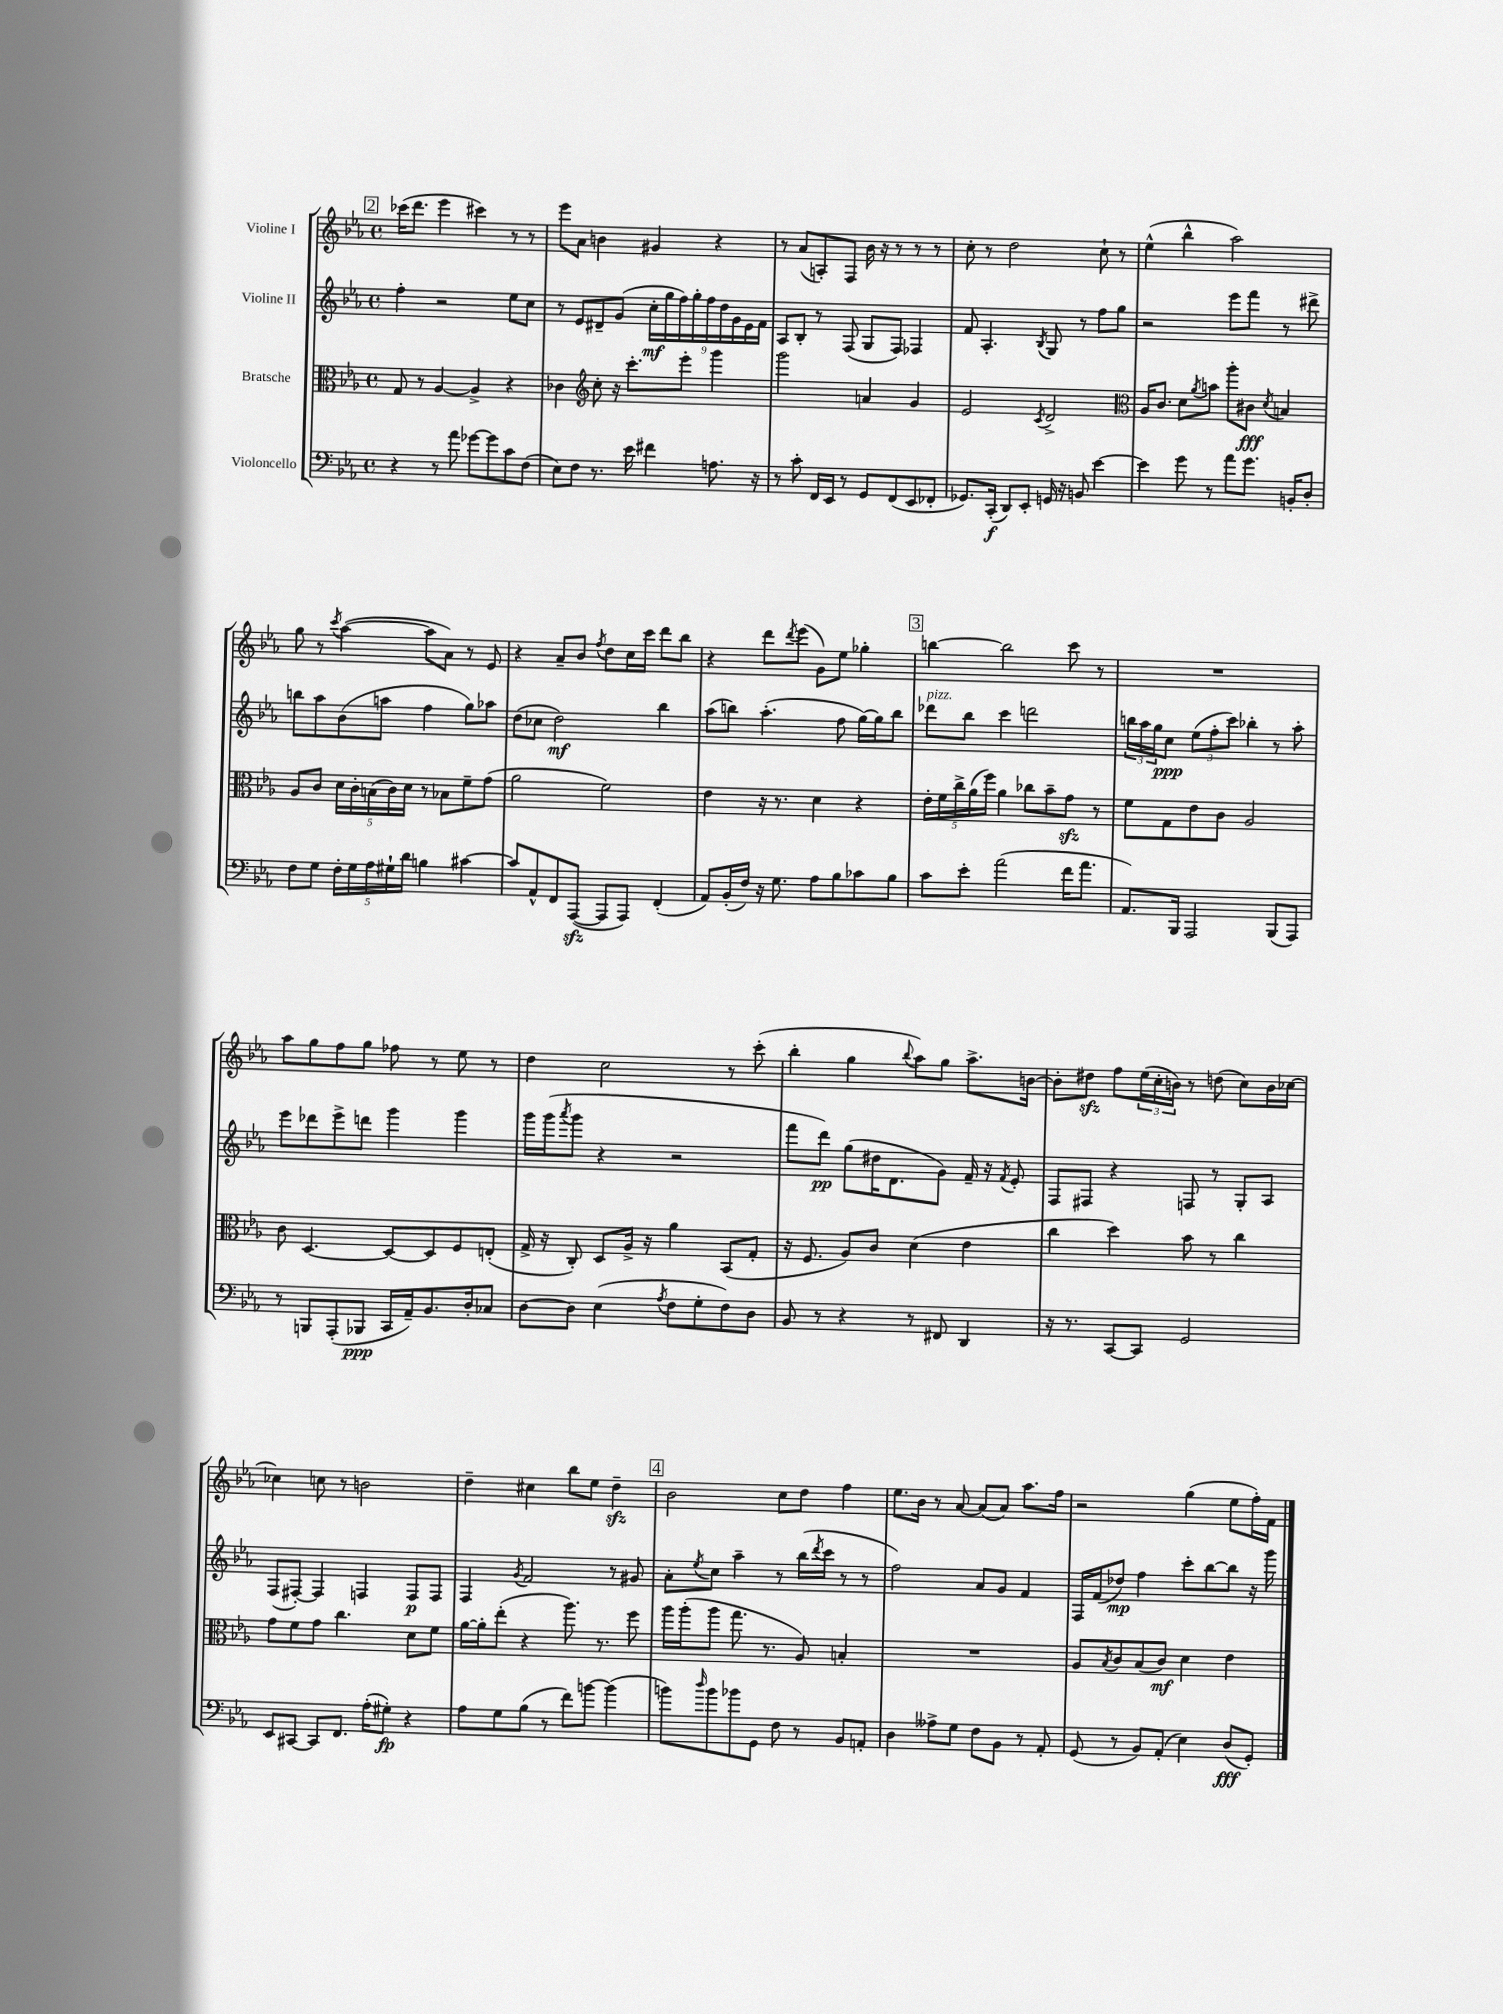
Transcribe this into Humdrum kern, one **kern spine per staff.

**kern	**dynam	**kern	**dynam	**kern	**dynam	**kern
*part4	*part4	*part3	*part3	*part2	*part2	*part1
*staff4	*staff4	*staff3	*staff3	*staff2	*staff2	*staff1
*I"Violoncello	*	*I"Bratsche	*	*I"Violine II	*	*I"Violine I
*clefF4	*	*clefC3	*	*clefG2	*	*clefG2
*k[b-e-a-]	*	*k[b-e-a-]	*	*k[b-e-a-]	*	*k[b-e-a-]
*M4/4	*	*M4/4	*	*M4/4	*	*M4/4
*met(c)	*	*met(c)	*	*met(c)	*	*met(c)
!!LO:REH:place=s1:t=2
=129	=129	=129	=129	=129	=129	=129
4r	.	8G/	.	4ff'\	.	(16ccc-X\KL
.	.	.	.	.	.	8.ddd\J
.	.	8r	.	.	.	.
8r	.	[4A-/	.	2r	.	4eee-\
8a-\	.	.	.	.	.	.
[8g-X\L	.	4A-^/]	.	.	.	4ccc#X\)
8g-\]	.	.	.	.	.	.
8c\	.	4r	.	8ee-\L	.	8r
(8F\J	.	.	.	8cc\J	.	8r
=130	=130	=130	=130	=130	=130	=130
8E-\L)	.	4c-X\	.	8r	.	8eee-\L
8F\J	.	.	.	8e-/L	.	8a-\J
*	*	*clefG2	*	*	*	*
8.r	.	8cc'\	.	8d#X~/	.	4bn\
.	.	16r	.	(8g/J	.	.
16e-\	.	8.ccc'\L	.	.	.	.
4f#X\	.	.	.	18cc'\LL	mf	4g#X/
.	.	.	.	18gg\	.	.
.	.	.	.	18ff\)	.	.
.	.	8eee-'\J	.	.	.	.
.	.	.	.	18gg'\	.	.
.	.	.	.	18ff\	.	.
8.An\	.	4ggg\	.	.	.	4r
.	.	.	.	18dd\	.	.
.	.	.	.	18g\	.	.
.	.	.	.	18e-\	.	.
16r	.	.	.	.	.	.
.	.	.	.	18f\JJ	.	.
=131	=131	=131	=131	=131	=131	=131
8r	.	2ggg\	.	8A-/L	.	8r
8c'\	.	.	.	8B-'/J	.	(8a-/L
16FF/LL	.	.	.	8r	.	8An'/)
16EE-/JJ	.	.	.	.	.	.
8r	.	.	.	(8F/	.	8F/J
8GG/L	.	4an/	.	8G/L	.	16b-\
.	.	.	.	.	.	16r
(8FF/	.	.	.	8F/J)	.	8r
8EE-/	.	4g/	.	4F-X/	.	8r
8FF-X'/J	.	.	.	.	.	8r
=132	=132	=132	=132	=132	=132	=132
8.GG-X/L)	.	2e-/	.	8f/	.	8cc'\
.	.	.	.	4.A-'/	.	8r
(16CC'/Jk	f	.	.	.	.	.
8DD/L)	.	.	.	.	.	2dd\
8EE-'/J	.	.	.	.	.	.
.	.	8qc/	.	8qB-/	.	.
16GGn/	.	2d^/	.	8G/	.	.
16r	.	.	.	.	.	.
8BBn/	.	.	.	8r	.	.
[4e-\	.	.	.	8ff\L	.	8cc`\
.	.	.	.	8gg\J	.	8r
=133	=133	=133	=133	=133	=133	=133
*	*	*clefC3	*	*	*	*
4e-\]	.	16A-/KL	.	2r	.	(4ee-^^\
.	.	8.c/J	.	.	.	.
8g\	.	8d\L	.	.	.	4bb-^^\
.	.	8qa-/	.	.	.	.
8r	.	8bn\J	.	.	.	.
8a-\L	.	8aa-'\L	.	8eee-\L	.	2aa-\)
8.g\J	.	8c#X\J	fff	8fff\J	.	.
.	.	8qd/	.	.	.	.
.	.	4Bn/	.	8r	.	.
16BBn'/KL	.	.	.	.	.	.
8D'/J	.	.	.	8ddd#X^\	.	.
!!LO:LB:g=z
=134	=134	=134	=134	=134	=134	=134
8F\L	.	8A-/L	.	8bbn\L	.	8gg\
8G\J	.	8c/J	.	8aa-\	.	8r
.	.	.	.	.	.	8qccc/
20F'\LL	.	20d\LL	.	(8b-\	.	([4aa-\
20G\	.	20c'\	.	.	.	.
20A-\	.	(20Bn\	.	.	.	.
.	.	.	.	8aan\J	.	.
20G#X`\	.	20c\)	.	.	.	.
20d\JJ	.	20d\JJ	.	.	.	.
4Bn\	.	8r	.	4ff\	.	8aa-\L]
.	.	8B-X\L	.	.	.	8a-\J)
[4c#X\	.	8f~\	.	8gg\L)	.	8r
.	.	(8g\J	.	8aa-X\J	.	8e-/
=135	=135	=135	=135	=135	=135	=135
8c#/L]	.	2a-\	.	(8dd\L	.	4r
8AA-^^/	.	.	.	8cc-X\J	.	.
8FF/	.	.	.	2dd\)	mf	8a-~/L
([8AAA-zz/J	.	.	.	.	.	8b-/J
.	.	.	.	.	.	8qff/
8AAA-/L]	.	2f\)	.	.	.	8dd\L
8AAA-/J)	.	.	.	.	.	16cc\L
.	.	.	.	.	.	16ccc\JJ
(4FF'/	.	.	.	4bb-\	.	8ddd\L
.	.	.	.	.	.	8bb-\J
=136	=136	=136	=136	=136	=136	=136
8AA-/L)	.	4e-\	.	(8aa-\L	.	4r
(16BB-'/L	.	.	.	8bbn\J)	.	.
16F/JJ)	.	.	.	.	.	.
16r	.	16r	.	(4.aa-'\	.	8ddd\L
8.G\	.	8.r	.	.	.	.
.	.	.	.	.	.	8qddd/
.	.	.	.	.	.	(8eee-\J
8A-\L	.	4d\	.	.	.	8g\L)
8B-\	.	.	.	8ff\	.	8ee-\J
8c-X\	.	4r	.	[16gg\LL)	.	4gg-X'\
.	.	.	.	16gg\J]	.	.
8B-\J	.	.	.	8bb\J	.	.
!!LO:REH:place=s1:t=3
=137	=137	=137	=137	=137	=137	=137
!	!	!	!	!LO:TX:a:i:t=pizz.	!	!
8c\L	.	20e-'\LL	.	8ddd-X\L	.	[4bbn\
.	.	20f\	.	.	.	.
.	.	20cc^\	.	.	.	.
8e-'\J	.	.	.	8bb-\J	.	.
.	.	(20a-\	.	.	.	.
.	.	20ff\JJ)	.	.	.	.
(2a-\	.	4a-\	.	4ccc\	.	2bb\]
.	.	8cc-X\L	.	2dddn\	.	.
.	.	8b-~\	.	.	.	.
16f\KL	.	8gzz\J	.	.	.	8ccc\
8.a-\J	.	.	.	.	.	.
.	.	8r	.	.	.	8r
=138	=138	=138	=138	=138	=138	=138
8.AA-/L)	.	8f\L	.	24bbn\LL	.	1r
.	.	.	.	24aa-\	.	.
.	.	.	.	24gg\J	.	.
.	.	8G\	.	8cc\J	ppp	.
16BBB-/Jk	.	.	.	.	.	.
2AAA-/	.	8e-\	.	(12ee-\L	.	.
.	.	.	.	12ff'\	.	.
.	.	8c\J	.	.	.	.
.	.	.	.	12ccc\J)	.	.
.	.	2A-/	.	4bb-X'\	.	.
(8BBB-/L	.	.	.	8r	.	.
8AAA-/J)	.	.	.	8aa-'\	.	.
!!LO:LB:g=z
=139	=139	=139	=139	=139	=139	=139
8r	.	8c\	.	8eee-\L	.	8aa-\L
8BBBn/L	.	[4.D/	.	8ddd-X\	.	8gg\
(8AAA-'/	.	.	.	8eee-^\	.	8ff\
8BBB-X/J	ppp	.	.	8dddn\J	.	8gg\J
16CC/LL	.	8D/L_	.	4ggg\	.	8ff-X\
16AA-~/J)	.	.	.	.	.	.
8.BB-/	.	8D/]	.	.	.	8r
.	.	8F/	.	4ggg\	.	8ee-\
16D'/k	.	.	.	.	.	.
8C-X/J	.	(8En'/J	.	.	.	8r
=140	=140	=140	=140	=140	=140	=140
[8D\L	.	16G^/	.	16ggg\LL	.	4dd\
.	.	16r	.	(16ggg\J	.	.
.	.	.	.	8qaaa-/	.	.
8D\J]	.	8C'/)	.	8ggg\J	.	.
(4E-\	.	8D/L	.	4r	.	2cc\
.	.	16A-^/Jk	.	.	.	.
.	.	16r	.	.	.	.
8qA-/	.	.	.	.	.	.
8F\L	.	4a-\	.	2r	.	.
8G'\	.	.	.	.	.	.
8F\)	.	(8BB-/L	.	.	.	8r
8D\J	.	8G'/J	.	.	.	(8ccc'\
=141	=141	=141	=141	=141	=141	=141
8BB-/	.	16r	.	8fff\L	.	4bb-'\
.	.	8.F/	.	.	.	.
8r	.	.	.	8ddd\J)	pp	.
4r	.	8A-/L)	.	(8gg\L	.	4gg\
.	.	8c/J	.	16dd#X\K	.	.
.	.	.	.	8.d\	.	.
.	.	.	.	.	.	8qqbb-/
8r	.	(4d\	.	.	.	8aa-\L)
8FF#X/	.	.	.	8g\J)	.	8gg\J
4DD/	.	4e-\	.	16f~/	.	8.aa-^\L
.	.	.	.	16r	.	.
.	.	.	.	8qf/	.	.
.	.	.	.	8e-'/	.	.
.	.	.	.	.	.	[16bn\Jk
=142	=142	=142	=142	=142	=142	=142
16r	.	4cc\	.	8F/L	.	8b'\L]
8.r	.	.	.	.	.	.
.	.	.	.	8F#X/J	.	8dd#Xzz\J
[8CC/L	.	4dd\)	.	4r	.	8ff\L
8CC/J]	.	.	.	.	.	(24ee-\L
.	.	.	.	.	.	24cc'\
.	.	.	.	.	.	24bn\JJ)
2GG/	.	8b-\	.	8Fn/	.	8r
.	.	8r	.	8r	.	(8ddn\
.	.	4cc\	.	8G'/L	.	8cc\L)
.	.	.	.	8A-/J	.	16b\L
.	.	.	.	.	.	[16cc-X\JJ
!!LO:LB:g=z
=143	=143	=143	=143	=143	=143	=143
8EE-/L	.	8g\L	.	(8F/L	.	4cc-X\]
[8CC#X/J	.	8f\	.	[8F#X'/J)	.	.
8CC#/L]	.	8g\J	.	4F#/]	.	8ccn\
8.FF/J	.	4.cc\	.	.	.	8r
.	.	.	.	4Fn/	.	2bn\
(16A-'\KL	.	.	.	.	.	.
8G#X'\J)	fp	.	.	.	.	.
4r	.	8d\L	.	8F/L	p	.
.	.	8f\J	.	8F/J	.	.
=144	=144	=144	=144	=144	=144	=144
8A-\L	.	[16a-\LL	.	4F/	.	4dd~\
.	.	16a-'\J]	.	.	.	.
8G\	.	(8ee-'\J	.	.	.	.
.	.	.	.	8qg/	.	.
(8B-\J	.	4r	.	2f/	.	4cc#X\
8r	.	.	.	.	.	.
8f\L)	.	8.aa-\)	.	.	.	8bb-\L
[8bn\J	.	.	.	.	.	8ee-\J
.	.	8.r	.	.	.	.
(4b\]	.	.	.	8r	.	4ddzz~\
.	.	8ff\	.	8g#X/	.	.
!!LO:REH:place=s1:t=4
=145	=145	=145	=145	=145	=145	=145
8bn\L)	.	16aa-\LL	.	8a-'\L	.	2b-\
.	.	(16aa-'\J	.	.	.	.
16qqdd/	.	.	.	8qee-/	.	.
8b\	.	8aa-\J	.	8cc\J	.	.
8b-X\	.	8.gg\	.	4aa-~\	.	.
8GG\J	.	.	.	.	.	.
.	.	8.r	.	.	.	.
8F\	.	.	.	8r	.	8cc\L
8r	.	8A-/)	.	(16bb-\LL	.	8dd\J
.	.	.	.	8qddd/	.	.
.	.	.	.	16ccc\JJ	.	.
8BB-/L	.	4Bn'/	.	8r	.	4ff\
8AAn'/J	.	.	.	8r	.	.
=146	=146	=146	=146	=146	=146	=146
4D\	.	1r	.	2ff\)	.	8.ee-\L
.	.	.	.	.	.	16b-\Jk
8A--X^\L	.	.	.	.	.	8r
8G\J	.	.	.	.	.	[8a-/
8F\L	.	.	.	8a-/L	.	(8a-/L]
8BB-\J	.	.	.	8g/J	.	8a-/J)
8r	.	.	.	4f/	.	8.aa-\L
8AA-'/	.	.	.	.	.	.
.	.	.	.	.	.	16ff\Jk
=147	=147	=147	=147	=147	=147	=147
(8GG/	.	8A-/L	.	16F/LL	.	2r
.	.	.	.	(16f/J	.	.
.	.	8qB-/	.	.	.	.
8r	.	8c/	.	8dd-X/J)	mp	.
8BB-/L)	.	(8B-/	.	4ff\	.	.
(8AA-'/J	.	8c/J)	mf	.	.	.
4E-\)	.	4d\	.	8ccc'\L	.	(4gg\
.	.	.	.	[8bb-\	.	.
(8D/L	fff	4e-\	.	8bb-\J]	.	8ee-\L
8GG'/J)	.	.	.	16r	.	16ff'\L)
.	.	.	.	16ggg\	.	16f\JJ
==	==	==	==	==	==	==
*-	*-	*-	*-	*-	*-	*-
